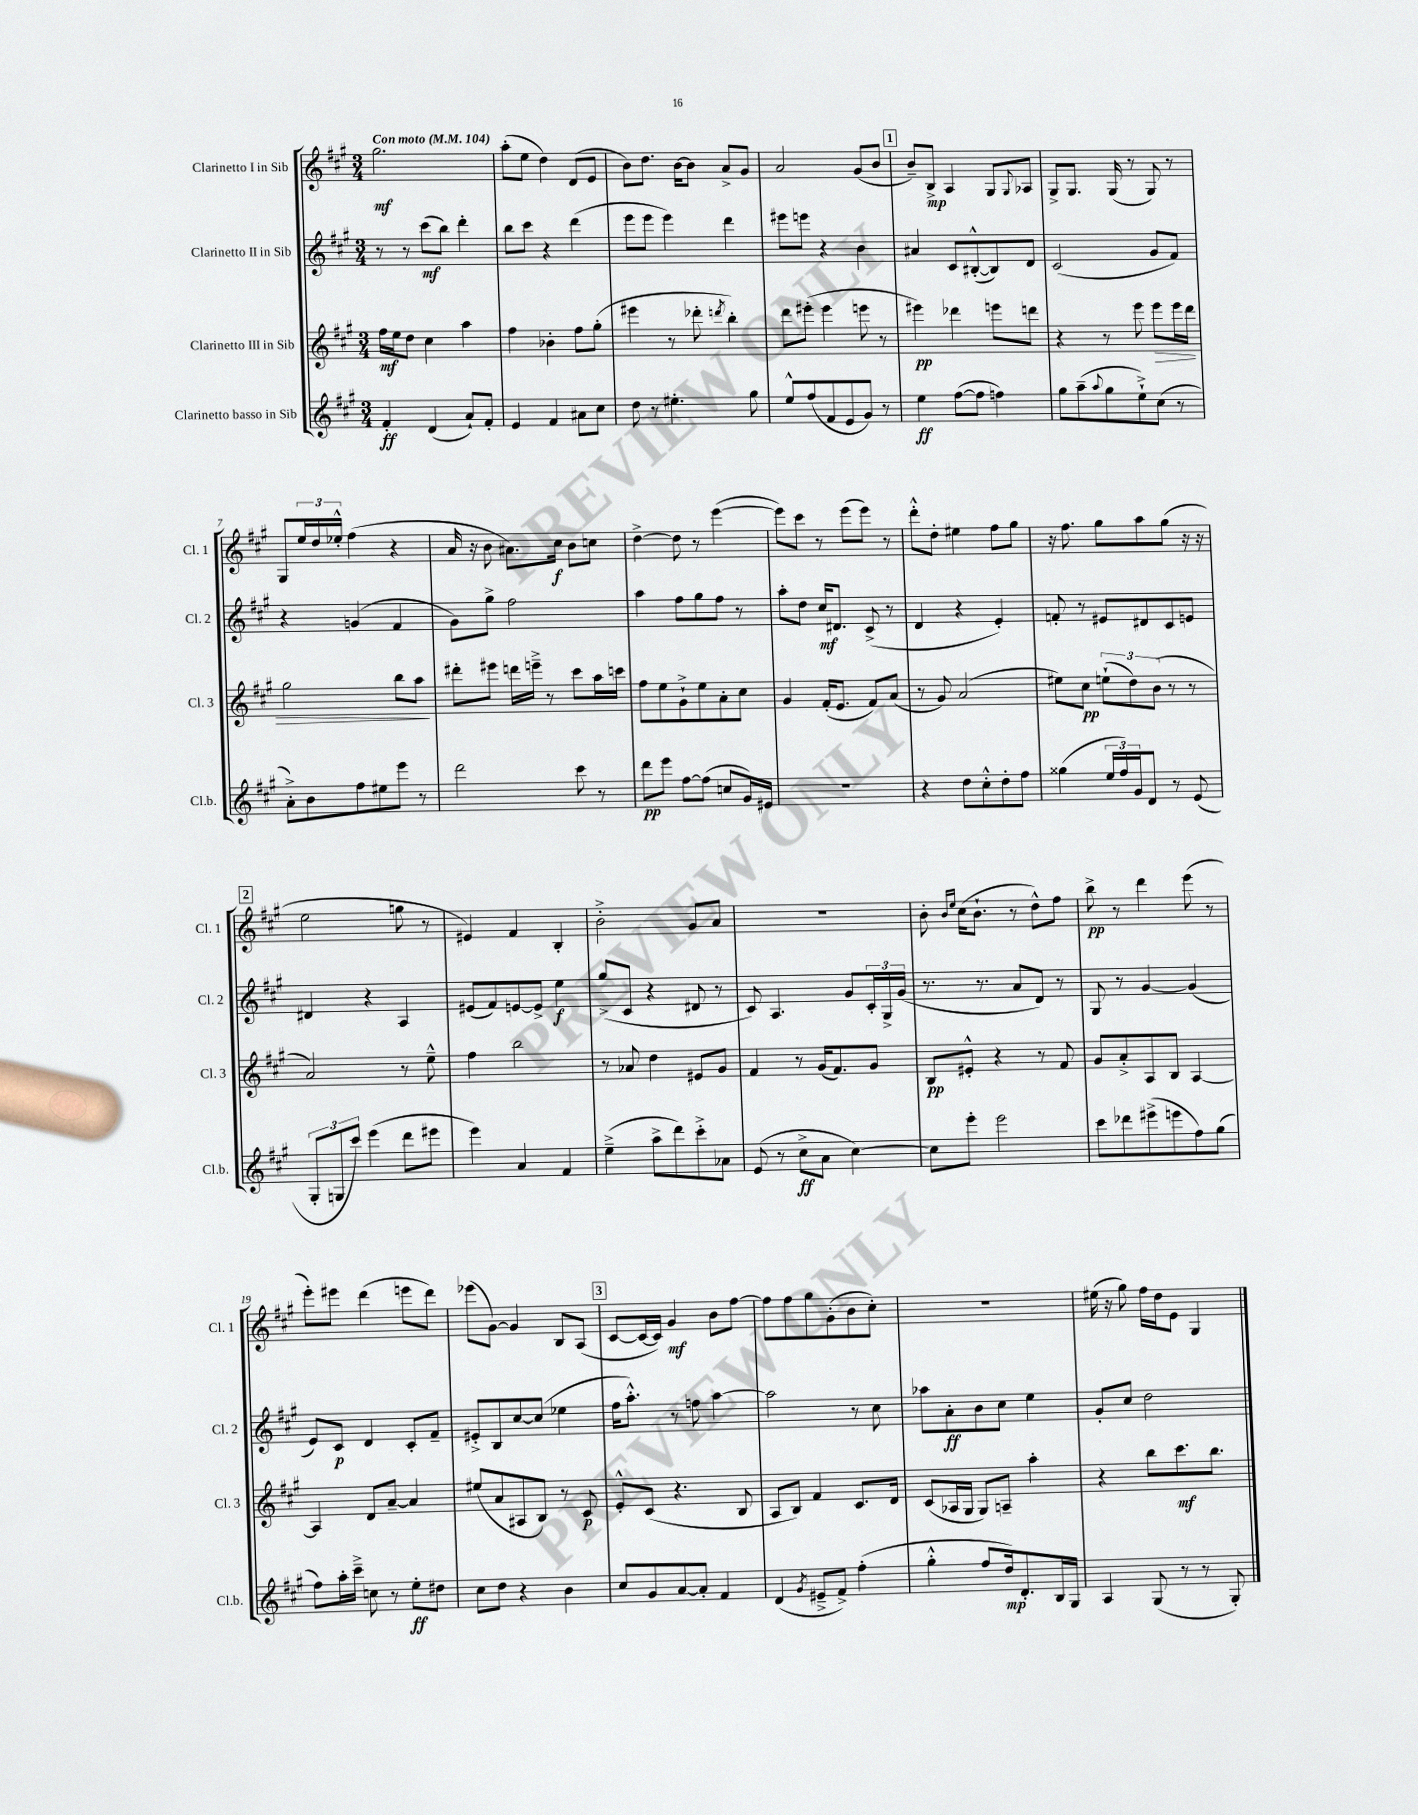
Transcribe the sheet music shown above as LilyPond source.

<<
\new StaffGroup <<
\new Staff = "s0" \with { instrumentName = "Clarinetto I in Sib" shortInstrumentName = "Cl. 1" } {
    \clef treble \key a \major \numericTimeSignature \time 3/4 \tempo "Con moto" 4 = 104
    gis''2.\mf |
    a''8-.( e''8 d''4) d'8( e'8 |
    b'8) d''8. b'16~ b'8 a'8-> gis'8 |
    a'2 gis'8( b'8 |
    \mark \markup { \box "1" } b'8--) b8->\mp a4 gis8 \appoggiatura { gis8 } aes8 |
    gis8-> gis8. gis16( r8 gis8) r8 |
    gis8 \tuplet 3/2 { e''16 d''16 ees''16-.-^ } fis''4( r4 |
    a'16 r16 b'8 ais'8.) cis''16\f b'8 c''8 |
    d''4~-> d''8 r8 e'''4~( |
    e'''8) cis'''8 r8 e'''8( e'''8) r8 |
    d'''8-.-^ d''8-. eis''4 fis''8 gis''8 |
    r16 fis''8. gis''8 a''8 gis''8( r16 r16 |
    \mark \markup { \box "2" } e''2 g''8 r8 |
    eis'4) fis'4 b4-. |
    b'2-.-> gis'8 a'8 |
    R2. |
    b'8-. \grace { b'16 e''16 } cis''16( b'8.-! r8 d''8-^) fis''8 |
    b''8->\pp r8 d'''4 e'''8( r8 |
    e'''8-.) eis'''8 d'''4( e'''8 d'''8) |
    ees'''8( gis'8~) gis'4 b8 a8( |
    \mark \markup { \box "3" } cis'8~ cis'16~ cis'16) gis'4\mf b'8 fis''8~ |
    fis''8 fis''8 gis''8 gis'8-.( b'8 cis''8-.) |
    R2. |
    eis''16( r16 gis''8) fis''16 d''16 e'8 gis4 \bar "|." |
}
\new Staff = "s1" \with { instrumentName = "Clarinetto II in Sib" shortInstrumentName = "Cl. 2" } {
    \clef treble \key a \major \numericTimeSignature \time 3/4
    r8 r8 cis'''8\mf( b''8) d'''4-. |
    b''8 cis'''8 r4 d'''4( |
    e'''8 e'''8 e'''4) d'''4 |
    eis'''8 e'''8 r4 b'4 |
    \mark \markup { \box "1" } ais'4 cis'8 bis8~-.-^( bis8) d'8 |
    cis'2( gis'8 fis'8) |
    r4 g'4( fis'4 |
    gis'8) gis''8-> fis''2 |
    a''4 fis''8 gis''8 fis''8 r8 |
    a''8-. d''8 cis''16\mf dis'8. cis'8->( r8 |
    d'4 r4 e'4-.) |
    f'8-. r8 eis'8 dis'8 cis'8 e'8 |
    \mark \markup { \box "2" } dis'4 r4 a4 |
    eis'8( fis'8) e'8~ e'8-> e''4\f |
    gis''8->( cis'8 r4 dis'8 r8 |
    cis'8) a4. gis'8 \tuplet 3/2 { cis'16-. gis16-> gis'16( } |
    r8. r8. a'8 d'8) r8 |
    gis8 r8 gis'4~ gis'4( |
    e'8) cis'8\p d'4 cis'8-. fis'8-- |
    eis'8-.-> b8 cis''8~ cis''8( ees''4 |
    \mark \markup { \box "3" } fis''16 a''8.-.-^) r8 f''8 a''4~ |
    a''2 r8 cis''8 |
    aes''8 a'8-.\ff b'8 cis''8 e''4 |
    gis'8-. cis''8 d''2 \bar "|." |
}
\new Staff = "s2" \with { instrumentName = "Clarinetto III in Sib" shortInstrumentName = "Cl. 3" } {
    \clef treble \key a \major \numericTimeSignature \time 3/4
    fis''16\mf e''16 d''8 cis''4 a''4 |
    fis''4 bes'4-. fis''8 gis''8-.( |
    eis'''4 r8 des'''8-. \acciaccatura { d'''8 } b''4-.) |
    d'''8 eis'''8-.( eis'''4 e'''8 r8 |
    \mark \markup { \box "1" } eis'''4\pp) des'''4 e'''8 d'''8 |
    r4 r8 e'''8 e'''8\> e'''16 d'''16 |
    gis''2 b''8 a''8\! |
    dis'''8-. eis'''8 d'''16 e'''16---> r8 cis'''8 a''16 c'''16 |
    fis''8 e''8 gis'8-!-> e''8 a'8-. cis''8 |
    gis'4 fis'16-.( e'8. fis'8) a'8( |
    r8 gis'8) a'2( |
    eis''8) cis''8\pp \tuplet 3/2 { e''8-!( d''8) b'8( } r8 r8 |
    \mark \markup { \box "2" } a'2) r8 e''8---^ |
    fis''4 b''2 |
    r8 aes'8 d''4 eis'8 gis'8 |
    fis'4 r8 gis'16( fis'8.) gis'8 |
    b8\pp eis'8-.-^ r4 r8 fis'8 |
    gis'8 a'8-.-> a8 b8 a4~ |
    a4 d'8 a'8~-- a'4 |
    eis''8( a'8 ais8 b8) r8 cis'8\p |
    \mark \markup { \box "3" } e'8-.-^ cis'8( r4. b8 |
    a8 b8) fis'4 cis'8. d'16 |
    cis'8( aes16 gis16 gis8) a8-- a''4-. |
    r4 b''8 cis'''8.\mf b''8. \bar "|." |
}
\new Staff = "s3" \with { instrumentName = "Clarinetto basso in Sib" shortInstrumentName = "Cl.b." } {
    \clef treble \key a \major \numericTimeSignature \time 3/4
    fis'4-.\ff d'4( a'8-!) fis'8-. |
    e'4 fis'4 ais'8 cis''8 |
    d''8 r8 eis''4.-. gis''8 |
    e''8-^ fis''8( fis'8 e'8 gis'8) r8 |
    \mark \markup { \box "1" } e''4\ff fis''8~( fis''8 f''4) |
    gis''8 a''8--( \appoggiatura { a''8 } gis''8 e''8-!->) cis''8( r8 |
    a'8-.->) b'8 fis''8 eis''8 e'''8 r8 |
    d'''2 cis'''8 r8 |
    d'''8\pp e'''8 fis''8~ fis''8( c''8 gis'16) eis'16 |
    R2. |
    r4 d''8 cis''8-.-^ d''8-. fis''8 |
    gisis''4( \tuplet 3/2 { e''16 fis''16) gis'16 } d'8 r8 e'8( |
    \mark \markup { \box "2" } \tuplet 3/2 { gis8-. g8 cis'''8) } e'''4( d'''8 eis'''8 |
    e'''4) a'4 fis'4 |
    e''4--->( a''8-> d'''8) cis'''8-.-> aes'8 |
    e'8( r8 cis''8->\ff a'8 cis''4~) |
    cis''8 e'''8-. e'''2 |
    cis'''8 des'''8 eis'''8->( e'''8 fis''8) gis''8( |
    fis''8) a''16-. cis'''16---> c''8 r8 e''8-.\ff dis''8 |
    cis''8 d''8 r4 b'4 |
    \mark \markup { \box "3" } cis''8 gis'8 a'8~ a'8-. fis'4 |
    d'4( \acciaccatura { gis'8 } eis'8---> fis'8->) fis''4-.( |
    gis''4-.-^ fis''8 d''16\mp) d'8.-. b16 gis16 |
    a4 gis8( r8 r8 gis8-.) \bar "|." |
}
>>
>>
